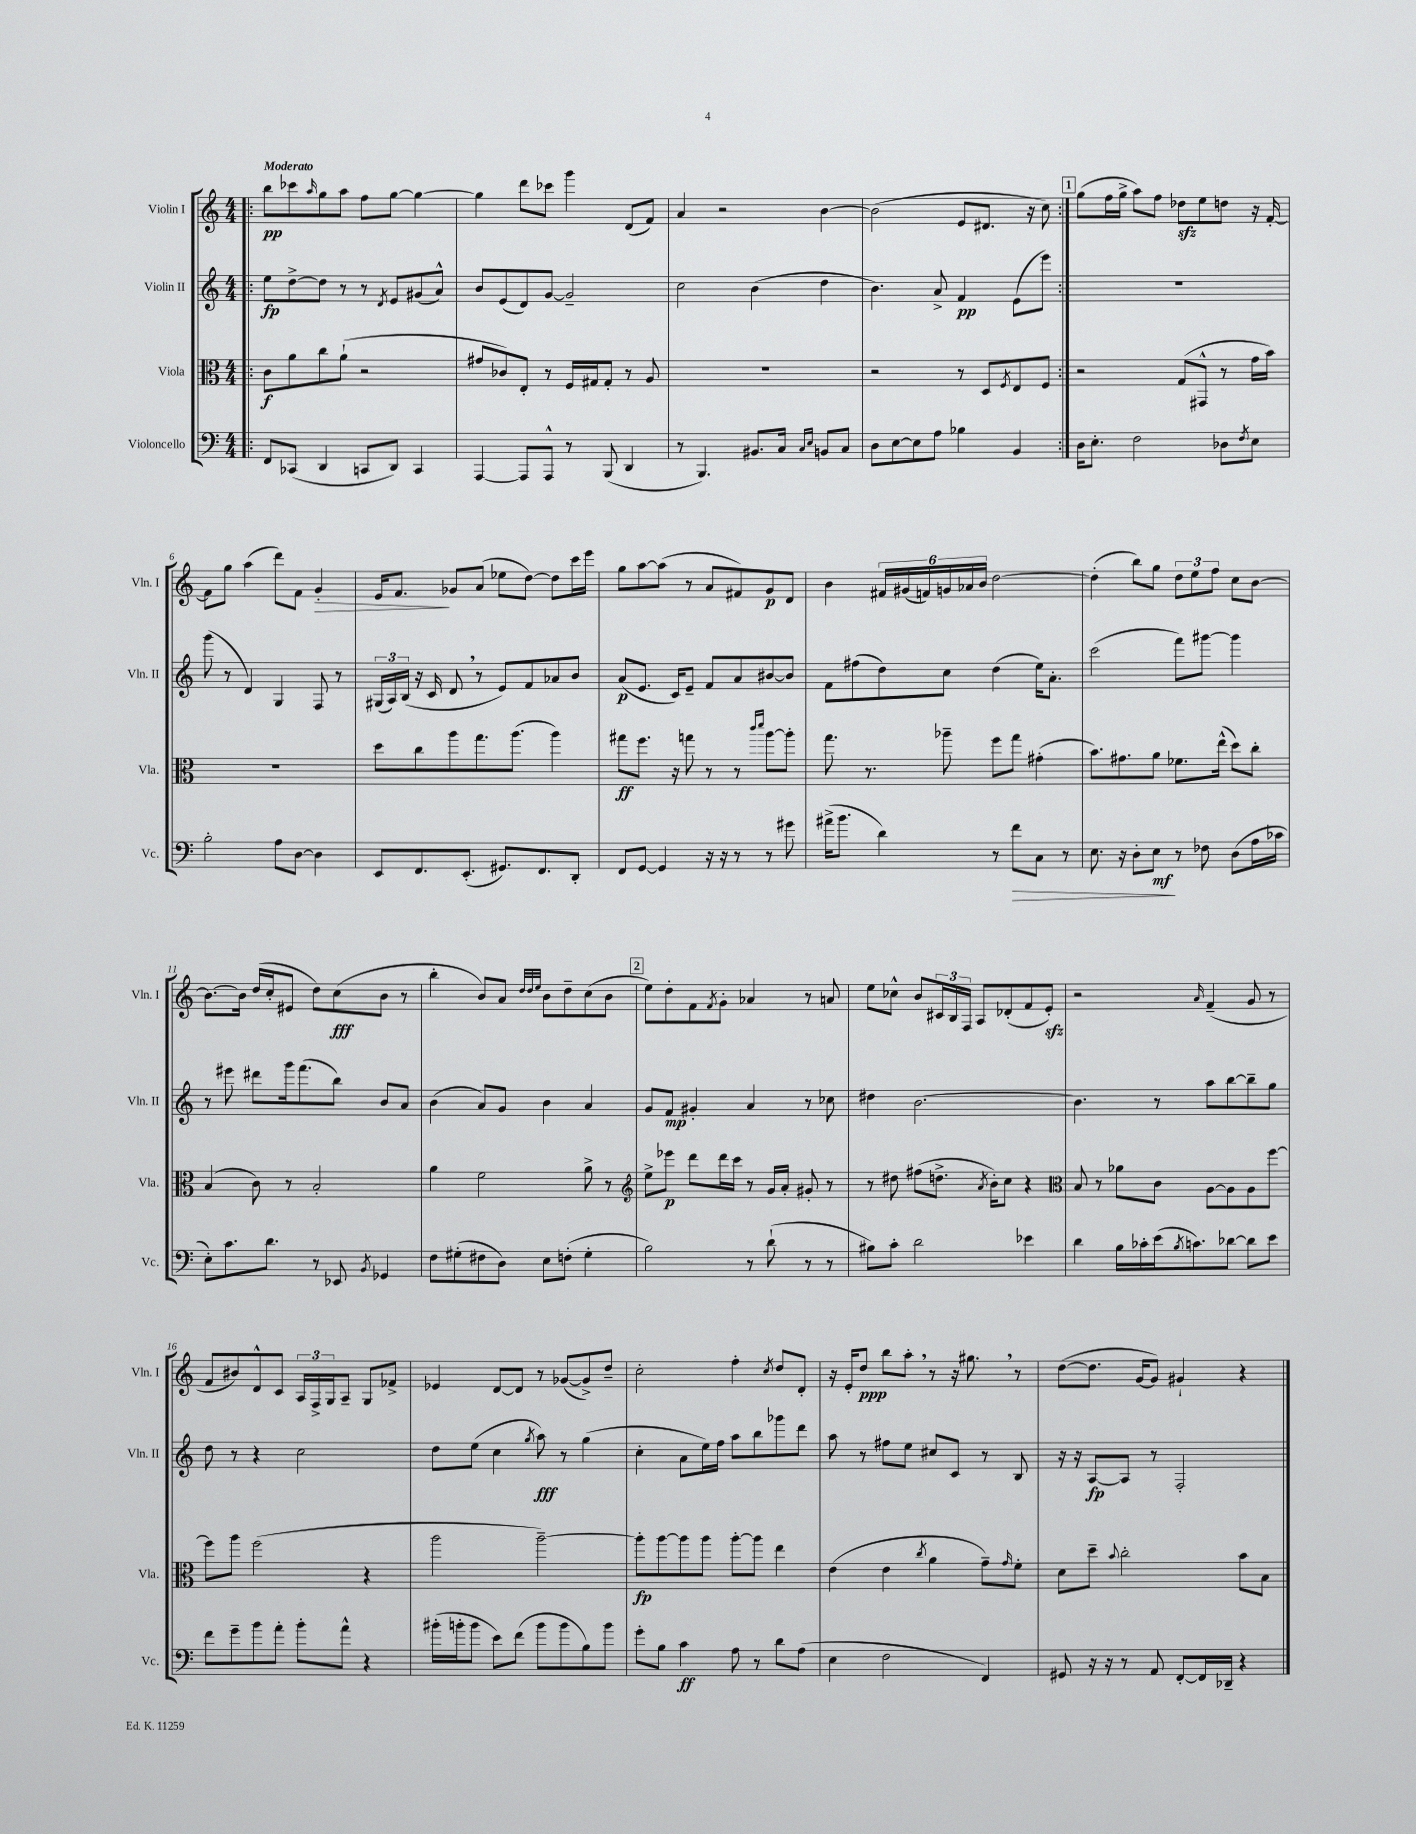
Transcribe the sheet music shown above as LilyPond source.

<<
\new StaffGroup <<
\new Staff = "s0" \with { instrumentName = "Violin I" shortInstrumentName = "Vln. I" } {
    \clef treble \key c \major \numericTimeSignature \time 4/4 \tempo "Moderato"
    \repeat volta 2 { \bar ".|:" b''8\pp ces'''8 \grace { a''16 } g''8 a''8 f''8 g''8~ g''4~ |
    g''4 d'''8 ces'''8 g'''4 d'8( f'8) |
    a'4 r2 b'4~ |
    b'2( e'8 dis'8. r16 c''8) | }
    \mark \markup { \box "1" } g''8( f''16 g''16-> a''8) f''8 des''8\sfz e''8 d''8 r16 f'16~-. |
    f'8 g''8 a''4( d'''8) f'8 g'4-.\> |
    e'16 f'8.\! ges'8 a'8( ees''8 d''8~) d''8 c'''16 e'''16 |
    g''8 a''8~ a''8( r8 a'8 fis'8) g'8\p d'8 |
    b'4 \tuplet 6/4 { fis'16 gis'16( f'16) g'16 aes'16 b'16 } d''2~ |
    d''4-.( b''8) g''8 \tuplet 3/2 { d''8 e''8 f''8 } c''8 b'8~ |
    b'8.~ b'16 d''16( c''16-. eis'8 d''8) c''8\fff( b'8 r8 |
    b''4-. b'8) a'8 \grace { d''32 d''32 e''32 } b'8 d''8-- c''8( b'8 |
    \mark \markup { \box "2" } e''8) d''8-. f'8 \acciaccatura { f'8 } g'8-. aes'4 r8 a'8 |
    e''8 ces''8-^ b'8 \tuplet 3/2 { cis'16 b16 f16 } a8 des'8-.( f'8 e'8-.\sfz) |
    r2 \grace { a'16 } f'4--( g'8 r8 |
    f'8 bis'8) d'8-^ c'8 \tuplet 3/2 { a16 f16-> g16 } a8-- g8 fes'8-> |
    ees'4 d'8~ d'8 r8 ges'8~( ges'8->) d''8-- |
    c''2-. f''4-. \acciaccatura { c''8 } d''8 d'8-. |
    r16 e'16-. d''8\ppp b''8 a''8-. \breathe r8 r16 gis''8. \breathe r8 |
    d''8~( d''8. g'16~ g'8) gis'4-! r4 \bar "|." |
}
\new Staff = "s1" \with { instrumentName = "Violin II" shortInstrumentName = "Vln. II" } {
    \clef treble \key c \major \numericTimeSignature \time 4/4
    \repeat volta 2 { \bar ".|:" e''8\fp d''8~-> d''8 r8 r8 \acciaccatura { d'8 } e'8 gis'8( a'8-^) |
    b'8 e'8( d'8) g'8~ g'2-- |
    c''2 b'4( d''4 |
    b'4.) a'8-> f'4\pp e'8( e'''8) | }
    \mark \markup { \box "1" } R1 |
    g'''8( r8 d'4) g4 f8 r8 |
    \tuplet 3/2 { gis16( a16) b16( } r16 c'16 d'8 \breathe r8 e'8) f'8 aes'8 b'8 |
    a'8\p( e'8. c'16) e'8-- f'8 a'8 bis'8~ bis'8 |
    f'8 fis''8( d''8) c''8 d''4( e''16) a'8.-. |
    c'''2( f'''8) gis'''8~ gis'''4 |
    r8 eis'''8 dis'''8 g'''16 f'''8.( b''8) b'8 a'8 |
    b'4( a'8) g'8 b'4 a'4 |
    \mark \markup { \box "2" } g'8 f'8\mp gis'4-. a'4 r8 ces''8 |
    dis''4 b'2.~ |
    b'4. r8 a''8 b''8~ b''8-- g''8 |
    d''8 r8 r4 c''2 |
    d''8 e''8( c''4 \acciaccatura { g''8 } a''8\fff) r8 g''4( |
    c''4-. a'8 e''16) f''16 a''8 b''8 ges'''8 d'''8 |
    a''8 r8 fis''8 e''8 cis''8 c'8 r8 b8 |
    r16 r16 a8~\fp a8 r8 f2-. \bar "|." |
}
\new Staff = "s2" \with { instrumentName = "Viola" shortInstrumentName = "Vla." } {
    \clef alto \key c \major \numericTimeSignature \time 4/4
    \repeat volta 2 { \bar ".|:" c'8\f a'8 c''8 a'8-!( r2 |
    gis'8 ces'8) e8-. r8 f16 gis16 gis8-. r8 a8 |
    R1 |
    r2 r8 d8 \acciaccatura { f8 } e8 f8 | }
    \mark \markup { \box "1" } r2 g8( gis,8-^ r8 g'16 b'16) |
    R1 |
    d''8 c''8 a''8 g''8. a''8.( a''4) |
    gis''8\ff f''8. r16 g''8 r8 r8 \grace { c'''16 d'''16 } a''8~ a''8-. |
    g''8. r8. aes''8-- f''8 g''8 gis'4-.( |
    b'8.) gis'8. a'8 fes'8. e''16-^( d''8) c''8-. |
    b4( c'8) r8 b2-. |
    a'4 f'2 a'8-> r8 |
    \mark \markup { \box "2" } \clef treble e''8-> ees'''8\p d'''8 d'''16 c'''16 r8 g'16 a'16-. gis'8-. r8 |
    r8 dis''8 fis''8( d''8.-> \acciaccatura { a'8 } b'16-.) c''8 r4 |
    \clef alto b8 r8 aes'8 c'8 a8~ a8 a8 f''8~ |
    f''8 a''8 f''2( r4 |
    a''2 a''2~--) |
    a''8-.\fp a''8~ a''8 a''8 a''8~-. a''8 e''4 |
    e'4( e'4 \acciaccatura { c''8 } a'4 g'8--) \grace { g'16 } f'8-. |
    d'8 d''8-- \appoggiatura { b'8 } c''2-. b'8 b8 \bar "|." |
}
\new Staff = "s3" \with { instrumentName = "Violoncello" shortInstrumentName = "Vc." } {
    \clef bass \key c \major \numericTimeSignature \time 4/4
    \repeat volta 2 { \bar ".|:" f,8 ces,8( d,4 c,8 d,8) c,4 |
    a,,4~ a,,8 a,,8-^ r8 b,,8( d,4 |
    r8 b,,4.) bis,8. c16 \grace { c16 e16 } b,8 c8 |
    d8 e8~ e8 a8 bes4 b,4 | }
    \mark \markup { \box "1" } d16 e8.-. f2 des8 \acciaccatura { f8 } e8 |
    b2-. a8 d8~ d4 |
    e,8 f,8. e,8.-.( gis,8.) f,8. d,8-. |
    f,8 g,8~ g,4 r16 r16 r8 r8 gis'8 |
    ais'16->( b'8. d'4) r8 f'8\> c8 r8 |
    e8. r16 d8-. e8\mf\! r8 fes8 d8( a16 ces'16 |
    e8-.) c'8. d'8. r8 ees,8 \acciaccatura { b,8 } ges,4 |
    f8 gis8-.( fis8 d8) e8 f8-.( gis4-. |
    \mark \markup { \box "2" } b2) r8 d'8-!( r8 r8 |
    bis8) c'8-. d'2 ees'4 |
    d'4 b16 ces'16-. e'16( \acciaccatura { b8 } c'8.) des'8~ des'8 e'8 |
    f'8 g'8-- b'8 a'8-. b'8-. a'8-^ r4 |
    bis'16-.( b'16-. b'8 e'8) f'8( b'8 b'8 b8) b'8 |
    g'8-. b8 c'4\ff a8 r8 d'8 a8( |
    e4 f2 f,4) |
    gis,8 r16 r16 r8 a,8 f,8~-. f,16 des,16-- r4 \bar "|." |
}
>>
>>
